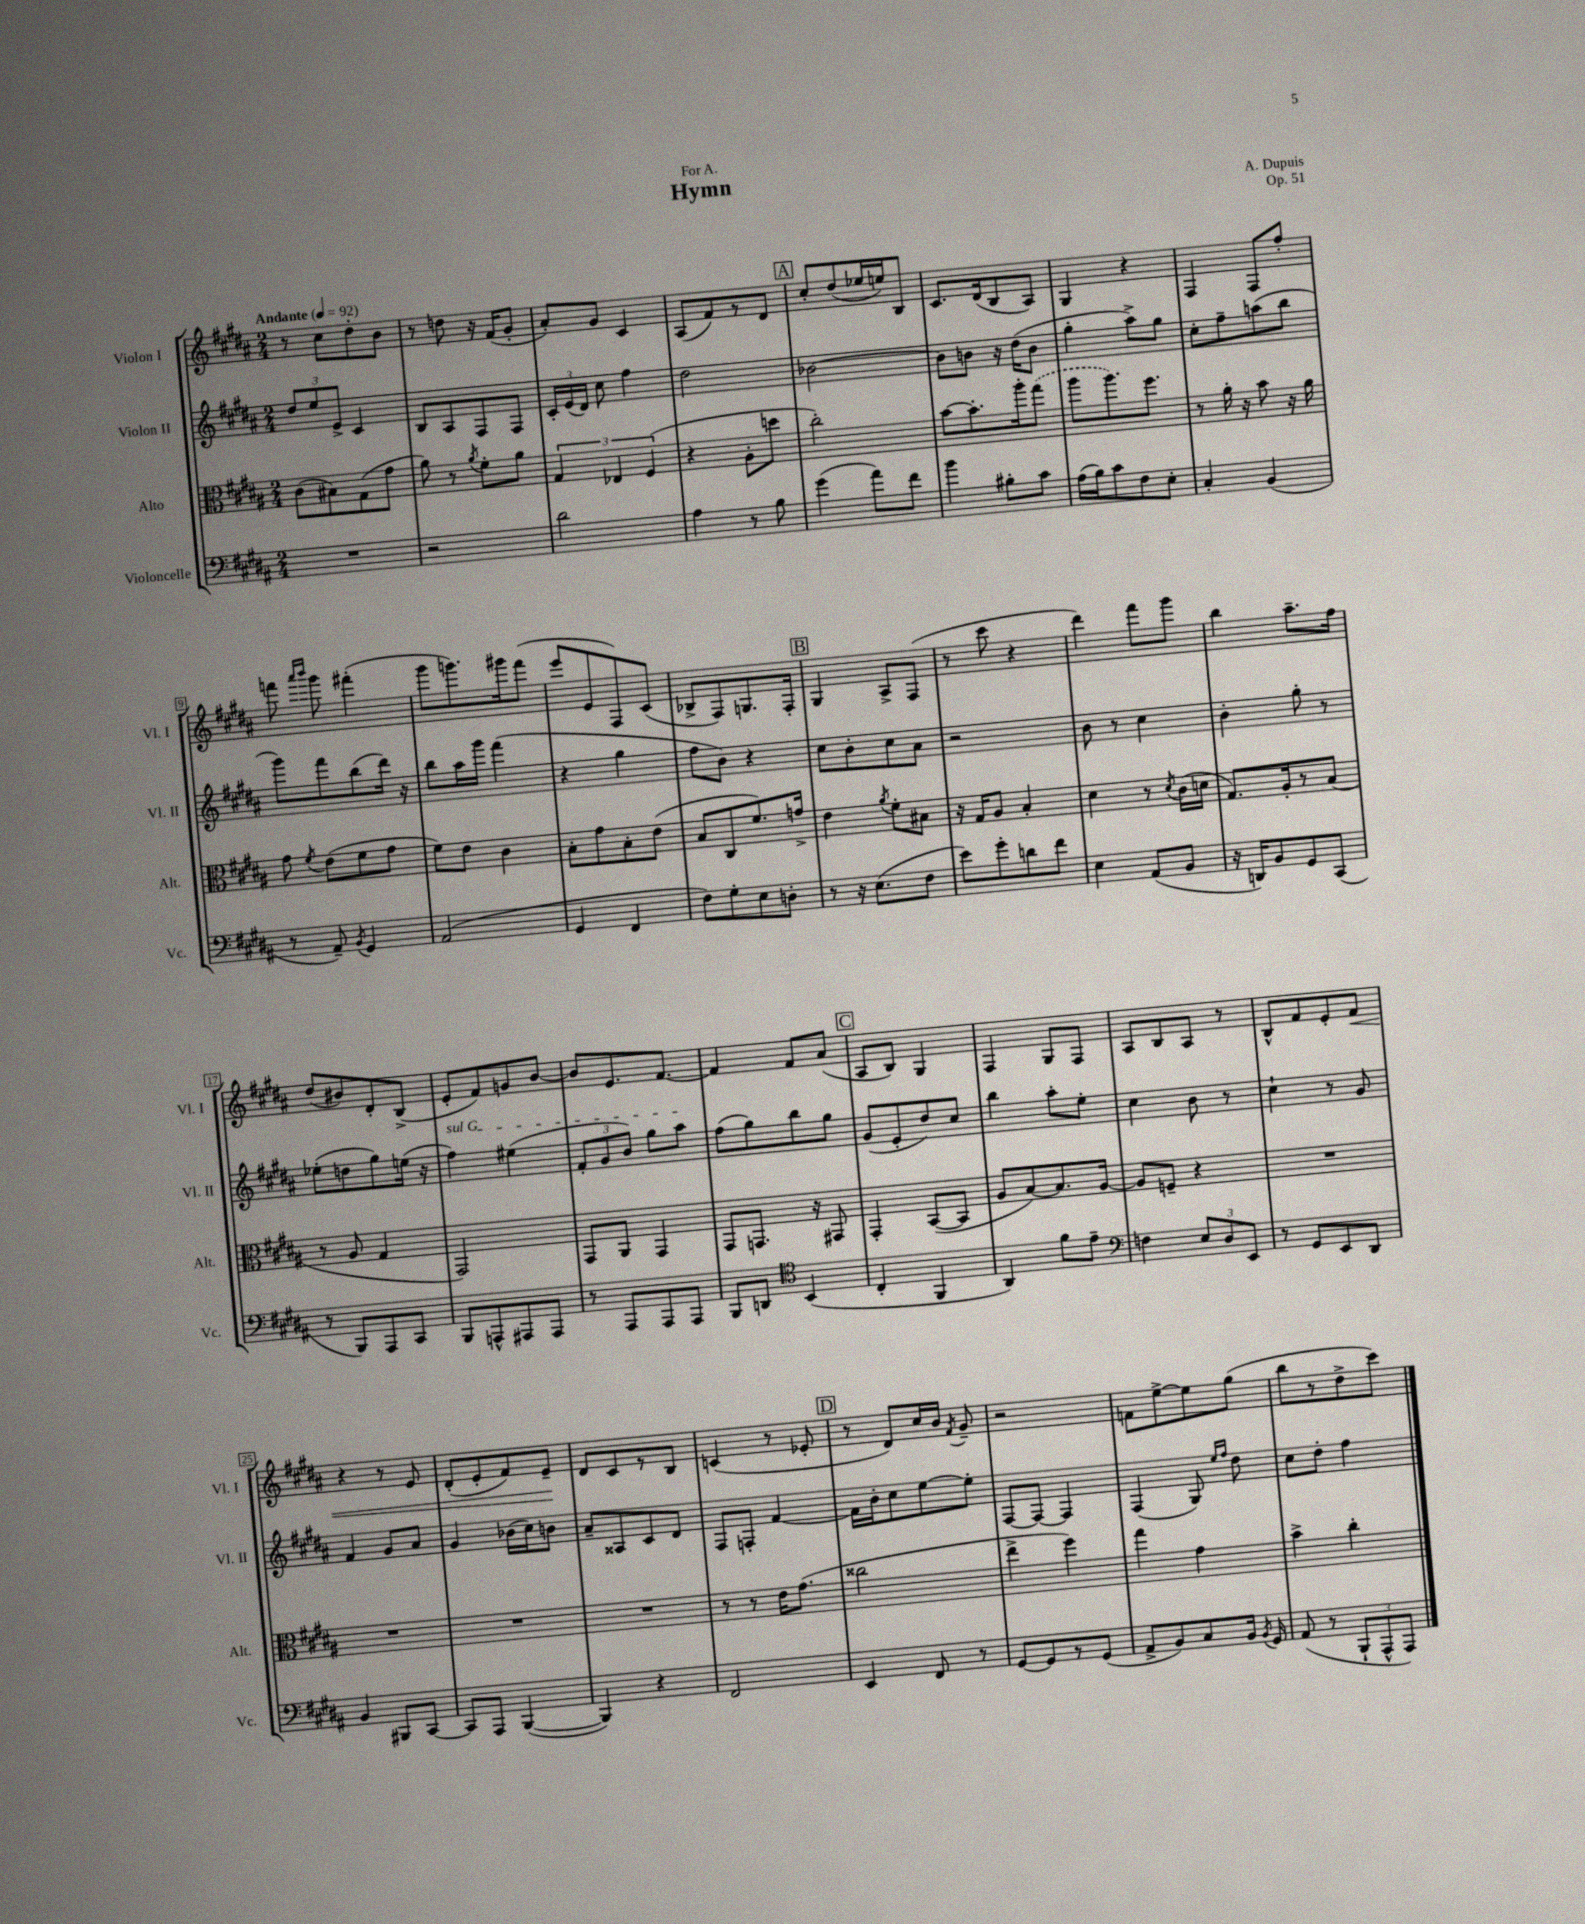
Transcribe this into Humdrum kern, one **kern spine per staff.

**kern	**kern	**kern	**kern	**dynam
*part4	*part3	*part2	*part1	*part1
*staff4	*staff3	*staff2	*staff1	*staff1
*I"Violoncelle	*I"Alto	*I"Violon II	*I"Violon I	*
*I'Vc.	*I'Alt.	*I'Vl. II	*I'Vl. I	*
*clefF4	*clefC3	*clefG2	*clefG2	*
*k[f#c#g#d#a#]	*k[f#c#g#d#a#]	*k[f#c#g#d#a#]	*k[f#c#g#d#a#]	*
*M2/4	*M2/4	*M2/4	*M2/4	*
*MM92	*MM92	*MM92	*MM92	*
=1	=1	=1	=1	=1
!	!	!	!LO:TX:a:B:t=Andante	!
2r	(8c#\L	12dd#/L	8r	.
.	.	12ee/	.	.
.	8B#X\)	.	8cc#\L	.
.	.	12e^/J	.	.
.	(8G#\	4c#/	8dd#'\	.
.	8g#\J	.	8b\J	.
=2	=2	=2	=2	=2
2r	8a#\)	8B/L	8r	.
.	8r	8A#/	8ddn\	.
.	8qa#/	.	.	.
.	8f#'\L	8F#/	16r	.
.	.	.	(16f#/KL	.
.	8a#\J	8F#/J	8g#'/J	.
=3	=3	=3	=3	=3
2d#\	6G#/	24c#'/LL	8a#'/L)	.
.	.	(24e/	.	.
.	.	24d#/JJ)	.	.
.	.	8cc#\	8g#/J	.
.	6E-X/	.	.	.
.	.	4ff#\	4c#/	.
.	(6F#/	.	.	.
=4	=4	=4	=4	=4
4A#\	4r	2dd#\	(8A#/L	.
.	.	.	8f#/)	.
8r	8A#'\L	.	8r	.
8B\	8ddn\J	.	8d#/J	.
!!LO:REH:place=s1:t=A
=5	=5	=5	=5	=5
(4g#\	2cc#'\)	[2b-X\	8cc#'/L	.
.	.	.	(8dd#/	.
8a#\L)	.	.	16ee-X/L	.
.	.	.	16een/J)	.
8f#\J	.	.	8B/J	.
=6	=6	=6	=6	=6
4b\	[8b\L	8b-\L]	8.c#/L	.
.	8.b'\]	8bn\J	.	.
.	.	.	(16d#/k	.
8B#X'\L	.	16r	8B/	.
.	16aa#'\k	(16dd#\KL	.	.
8c#\J	(8gg#\J	8b\J	8A#/J)	.
=7	=7	=7	=7	=7
(16A#\LL	8aa#\L	4gg#'\	4G#/	.
16B\J)	.	.	.	.
8c#\	8.aa#\)	.	.	.
8F#\	.	8aa#^\L)	4r	.
.	8.ff#\J	.	.	.
8E'\J	.	8gg#\J	.	.
=8	=8	=8	=8	=8
4C#'/	8r	8cc#'\L	4F#/	.
.	16a#'\	8ff#~\	.	.
.	16r	.	.	.
(4BB/	8b\	(8aan\	8F#/L	.
.	16r	8bb\J	8ff#'/J	.
.	16a#\	.	.	.
!!LO:LB:g=z
=9	=9	=9	=9	=9
8r	8g#\	8ggg#\L)	8fffn\	.
.	.	.	16qqaaa#/LL	.
.	8qf#/	.	16qqbbb/JJ	.
8AA#~/)	(8e\L	8fff#\	8ggg#\	.
8qBB/	.	.	.	.
4GG#/	8f#\	(8bb\	(4fff#X'\	.
.	8g#\J	16ddd#\Jk)	.	.
.	.	16r	.	.
=10	=10	=10	=10	=10
(2AA#/	8f#\L)	8bb\L	8ggg#\L	.
.	8e\J	16aa#\L	8.gggn\)	.
.	.	16ggg#\JJ	.	.
.	4c#\	(4fff#\	.	.
.	.	.	16ggg#X\k	.
.	.	.	(8fff#\J	.
=11	=11	=11	=11	=11
4GG#/	8B'\L	4r	8eee/L	.
.	8g#\	.	8e/	.
4FF#/	8B'\	4gg#\	8F#/)	.
.	(8e\J	.	(8c#/J	.
=12	=12	=12	=12	=12
8F#\L)	8B/L	8ff#\L	8B-X^/L	.
8G#'\	8C#/	8b\J)	8F#/)	.
8E\	8.f#/)	4r	8.Gn/	.
8Dn'\J	.	.	.	.
.	16gn^/Jk	.	16F#'/Jk	.
!!LO:REH:place=s1:t=B
=13	=13	=13	=13	=13
8r	4e\	8cc#\L	4G#/	.
16r	.	8b'\	.	.
(8.E\L	.	.	.	.
.	8qa#/	.	.	.
.	8f#'\L	8cc#\	8A#^/L	.
8F#\J	8B#X\J	8a#\J	(8F#/J	.
=14	=14	=14	=14	=14
8e\L)	16r	2r	8r	.
.	16G#/KL	.	.	.
8g#'\	8A#/J	.	8ccc#\	.
8dn\	4B'/	.	4r	.
8f#\J	.	.	.	.
=15	=15	=15	=15	=15
4E\	4d#\	8b\	4ddd#\)	.
.	.	8r	.	.
(8AA#/L	8r	4cc#\	8fff#\L	.
.	8qd#/	.	.	.
8BB/J	(16c#\LL	.	8ggg#\J	.
.	16dn\JJ	.	.	.
=16	=16	=16	=16	=16
16r	8.G#/L)	4b'\	4bb\	.
16DDn/KL)	.	.	.	.
8BB/	.	.	.	.
.	16A#'/k	.	.	.
8GG#/	8r	8gg#'\	8.aa#~\L	.
(8CC#/J	(8B/J	8r	.	.
.	.	.	16ff#\Jk	.
!!LO:LB:g=z
=17	=17	=17	=17	=17
8r	8r	(8ee-X'\L	(8dd#/L	.
8BBB/L)	8A#/	8ddn\	8b#X/)	.
8AAA#/	4G#/	8gg#\)	8d#'/	.
8CC#/J	.	(16een\Jk	(8B^/J	.
.	.	16r	.	.
=18	=18	=18	=18	=18
!	!	!LO:TX:a:i:t=sul G	!	!
8BBB/L	2GG#/)	4ff#\)	8e'/L	.
8AAAn^^/	.	.	8f#/)	.
8AAA#X/	.	(4ee#X\	8gn/	.
8AAA#/J	.	.	[8b/J	.
=19	=19	=19	=19	=19
8r	8GG#/L	12f#'/L	8b/L]	.
.	.	12g#/	.	.
8AAA#/L	8AA#/J	.	8.e/	.
.	.	12b/J)	.	.
8AAA#/	4GG#/	8gg#\L	.	.
.	.	.	[8.f#/J	.
8AAA#/J	.	8aa#\J	.	.
=20	=20	=20	=20	=20
8BBB/L	8GG#/L	(8ff#\L	4f#/]	.
8DDn/J	8.GGn/J	8gg#\)	.	.
*clefC4	*	*	*	*
(4BB/	.	8bb\	8f#/L	.
.	16r	.	.	.
.	8GG#X/	8gg#\J	(8a#/J	.
!!LO:REH:place=s1:t=C
=21	=21	=21	=21	=21
4C#'/	4GG#'/	(8g#/L	8A#/L	.
.	.	8e'/	8B/J)	.
4FF#/	([8BB/L	8dd#/)	4G#/	.
.	8BB/J]	8cc#/J	.	.
=22	=22	=22	=22	=22
4AA#/)	8A#/L	4bb\	4F#/	.
.	[8B/)	.	.	.
8f#\L	8.B/]	8aa#'\L	8G#/L	.
8e~\J	.	8ee'\J	8F#/J	.
.	[16A#/Jk	.	.	.
=23	=23	=23	=23	=23
*clefF4	*	*	*	*
4Fn\	8A#/L]	4cc#\	8A#/L	.
.	8Fn~/J	.	8B/	.
12E/L	4r	8b\	8A#/J	.
12D#/	.	.	.	.
.	.	8r	8r	.
12EE/J	.	.	.	.
=24	=24	=24	=24	=24
8r	2r	4cc#`\	8B^^/L	.
8GG#/L	.	.	8f#/	.
8EE/	.	8r	8e'/	.
!	!	!	!	!LO:HP:b
8DD#/J	.	8g#/	8f#/J	<
!!LO:LB:g=z
=25	=25	=25	=25	=25
4BB/	2r	4f#/	4r	.
8BBB#X/L	.	8g#/L	8r	.
[8CC#/J	.	8a#/J	8e/	.
=26	=26	=26	=26	=26
8CC#/L]	2r	4g#/	(8d#'/L	.
8AAA#/J	.	.	8e'/	.
([4BBB/	.	(16b-X\LL	8f#/)	.
.	.	16cc#\J)	.	.
.	.	8bn\J	8e~/J	.
.	.	.	.	[
=27	=27	=27	=27	=27
4BBB/])	2r	8a#~/L	8d#/L	.
.	.	8A##X/	8c#/	.
4r	.	8c#/	8r	.
.	.	8d#/J	8B/J	.
=28	=28	=28	=28	=28
2FF#/	8r	8F#/L	(4cn/	.
.	8r	8Fn'/J	.	.
.	16e\KL	[4f#/	8r	.
.	(8.g#\J	.	.	.
.	.	.	8e-X'/	.
!!LO:REH:place=s1:t=D
=29	=29	=29	=29	=29
4EE/	2cc##X\	16f#\LL]	8r	.
.	.	16b'\J	.	.
.	.	8cc#\	8d#/L)	.
8FF#/	.	[8ee\	16cc#/L	.
.	.	.	16b/JJ	.
.	.	.	8qf#/	.
8r	.	8ee'\J]	8g#~/	.
=30	=30	=30	=30	=30
[8GG#/L	4ee^\	[8F#/L	2r	.
8GG#/]	.	8F#/J_	.	.
8r	4ff#\)	4F#/]	.	.
(8GG#/J	.	.	.	.
=31	=31	=31	=31	=31
8AA#^/L	4gg#\	(4F#/	8fn\L	.
8BB/)	.	.	[8ee^\	.
8C#/	4g#\	8G#/)	8ee\]	.
.	.	16qqee/LL	.	.
.	.	16qqff#/JJ	.	.
16BB/Jk	.	8dd#\	(8gg#\J	.
8qBB/	.	.	.	.
16GG#/	.	.	.	.
=32	=32	=32	=32	=32
(8AA#/	4b^\	8cc#\L	8bb\L	.
8r	.	8dd#'\J	8r	.
12BBB`/L	4cc#'\	4ff#\	8dd#^\	.
12AAA#^^/	.	.	.	.
.	.	.	8ccc#\J)	.
12AAA#/J)	.	.	.	.
==	==	==	==	==
*-	*-	*-	*-	*-
